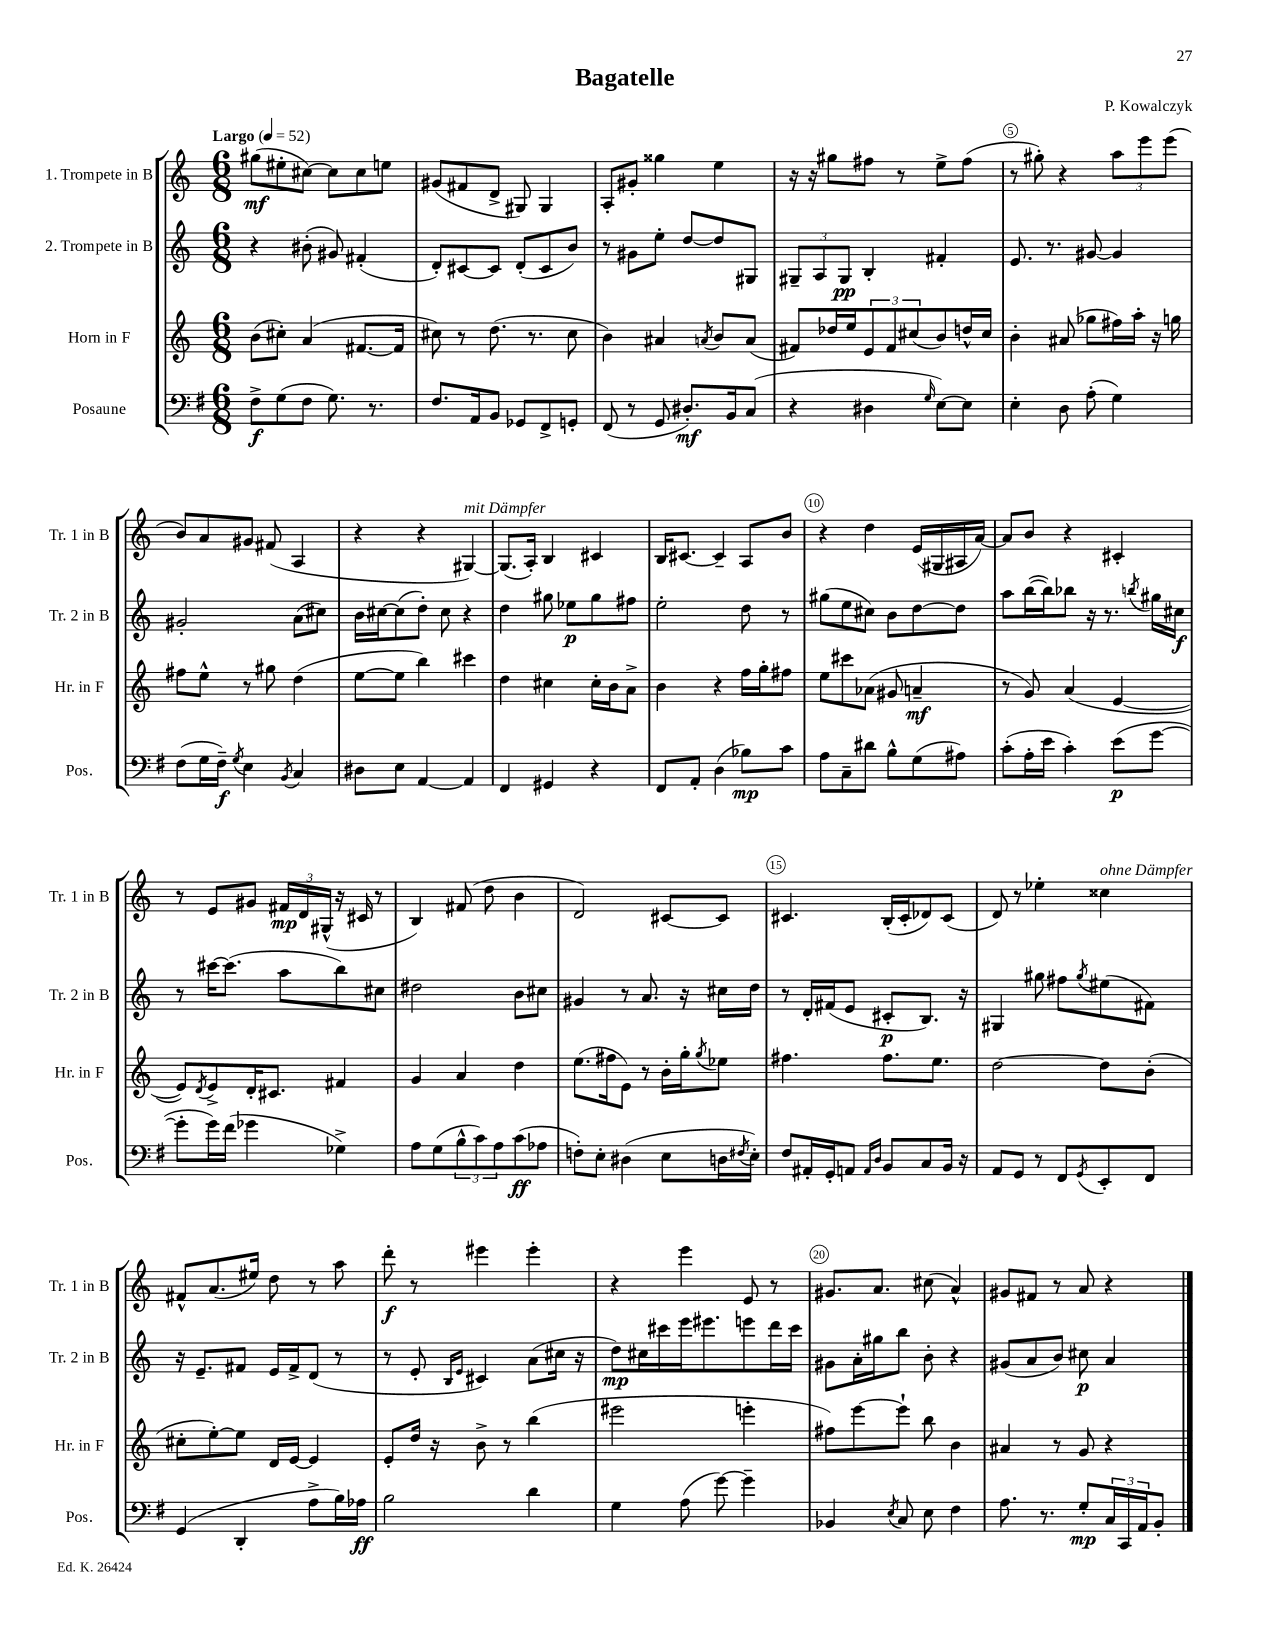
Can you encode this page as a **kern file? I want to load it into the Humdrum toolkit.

**kern	**dynam	**kern	**dynam	**kern	**dynam	**kern	**dynam
*part4	*part4	*part3	*part3	*part2	*part2	*part1	*part1
*staff4	*staff4	*staff3	*staff3	*staff2	*staff2	*staff1	*staff1
*I"Posaune	*	*I"Horn in F	*	*I"2. Trompete in B	*	*I"1. Trompete in B	*
*I'Pos.	*	*I'Hr. in F	*	*I'Tr. 2 in B	*	*I'Tr. 1 in B	*
*clefF4	*	*clefG2	*	*clefG2	*	*clefG2	*
*k[f#]	*	*k[]	*	*k[]	*	*k[]	*
*M6/8	*	*M6/8	*	*M6/8	*	*M6/8	*
*MM52	*	*MM52	*	*MM52	*	*MM52	*
=1	=1	=1	=1	=1	=1	=1	=1
!	!	!	!	!	!	!LO:TX:a:B:t=Largo	!
8F#^\L	f	(8b\L	.	4r	.	(8gg#X\L	mf
(8G\	.	8cc#X'\J)	.	.	.	8ee#X'\	.
8F#\J	.	(4a/	.	(8b#X'\	.	[8cc#X\J)	.
8.G\)	.	.	.	8g#X/)	.	8cc#\L]	.
.	.	[8.f#X/L	.	(4f#X'/	.	8cc#\	.
8.r	.	.	.	.	.	.	.
.	.	.	.	.	.	8een\J	.
.	.	16f#/Jk]	.	.	.	.	.
=2	=2	=2	=2	=2	=2	=2	=2
8.F#/L	.	8cc#X\)	.	8d'/L)	.	(8g#X/L	.
.	.	8r	.	[8c#X/	.	8f#X/	.
16AA/k	.	.	.	.	.	.	.
8BB/J	.	(8.dd\	.	8c#/J]	.	8d^/J	.
8GG-X/L	.	.	.	(8d'/L	.	8G#X/)	.
.	.	8.r	.	.	.	.	.
8FF#^/	.	.	.	8c#/	.	4G#/	.
8GGn'/J	.	8cc#\	.	8b/J)	.	.	.
=3	=3	=3	=3	=3	=3	=3	=3
(8FF#/	.	4b\)	.	8r	.	8A'/L	.
8r	.	.	.	8g#X\L	.	8g#X'/J	.
8GG/	.	4a#X/	.	8ee'\J	.	4gg##X\	.
8.D#X'/L)	mf	.	.	[8dd/L	.	.	.
.	.	8qan/	.	.	.	.	.
.	.	8b/L	.	8dd/]	.	4ee\	.
16BB/k	.	.	.	.	.	.	.
(8C/J	.	(8a/J	.	8G#X/J	.	.	.
=4	=4	=4	=4	=4	=4	=4	=4
4r	.	8f#X/L)	.	12G#X~/L	.	16r	.
.	.	.	.	.	.	16r	.
.	.	.	.	12A/	.	.	.
.	.	16dd-X/L	.	.	.	8gg#X\L	.
.	.	.	.	12G#/J	pp	.	.
.	.	16ee/J	.	.	.	.	.
4D#X\	.	12e/	.	4B'/	.	8ff#X\J	.
.	.	12f#/	.	.	.	.	.
.	.	.	.	.	.	8r	.
.	.	(12cc#X/	.	.	.	.	.
16qqG/	.	.	.	.	.	.	.
[8E\L)	.	8b/)	.	4f#X'/	.	8ee^\L	.
8E\J]	.	16ddn^^/L	.	.	.	(8ff#\J	.
.	.	16cc#/JJ	.	.	.	.	.
=5	=5	=5	=5	=5	=5	=5	=5
4E'\	.	4b'\	.	8.e/	.	8r	.
.	.	.	.	.	.	8gg#X'\)	.
.	.	.	.	8.r	.	.	.
8D\	.	(8a#X/	.	.	.	4r	.
(8A'\	.	8gg-X\L	.	[8g#X/	.	.	.
4G\)	.	16ff#X\L)	.	4g#/]	.	12aa\L	.
.	.	16aa'\JJ	.	.	.	.	.
.	.	.	.	.	.	12eee\	.
.	.	16r	.	.	.	.	.
.	.	.	.	.	.	(12eee\J	.
.	.	16ggn\	.	.	.	.	.
!!LO:LB:g=z
=6	=6	=6	=6	=6	=6	=6	=6
(8F#\L	.	8ff#X\L	.	2g#X'/	.	8b/L)	.
16G\L	.	8ee^^\J	.	.	.	8a/	.
16F#~\JJ)	f	.	.	.	.	.	.
8qG/	.	.	.	.	.	.	.
4E\	.	8r	.	.	.	8g#X/J	.
.	.	8gg#X\	.	.	.	(8f#X/	.
8qBB/	.	.	.	.	.	.	.
4C/	.	(4dd\	.	(8a\L	.	4A/	.
.	.	.	.	8cc#X\J)	.	.	.
=7	=7	=7	=7	=7	=7	=7	=7
8D#X\L	.	[8ee\L	.	16b\LL	.	4r	.
.	.	.	.	[16cc#X\J	.	.	.
8E\J	.	8ee\J]	.	(8cc#\]	.	.	.
[4AA/	.	4bb\)	.	8dd'\J)	.	4r	.
.	.	.	.	8cc#\	.	.	.
!	!	!	!	!	!	!LO:TX:a:i:t=mit Dämpfer	!
4AA/]	.	4ccc#X\	.	4r	.	[4G#X/)	.
=8	=8	=8	=8	=8	=8	=8	=8
4FF#/	.	4dd\	.	4dd\	.	(8.G#/L]	.
.	.	.	.	.	.	16A'/Jk)	.
4GG#X/	.	4cc#X\	.	8gg#X\	.	4B/	.
.	.	.	.	8ee-X\L	p	.	.
4r	.	16cc#'\LL	.	8gg#\	.	4c#X/	.
.	.	16b\J	.	.	.	.	.
.	.	8a^\J	.	8ff#X\J	.	.	.
=9	=9	=9	=9	=9	=9	=9	=9
8FF#/L	.	4b\	.	2ee'\	.	16B/KL	.
.	.	.	.	.	.	[8.c#X/J	.
8AA'/J	.	.	.	.	.	.	.
(4D\	.	4r	.	.	.	4c#~/]	.
8B-X\L)	mp	16ff\LL	.	8dd\	.	8A/L	.
.	.	16gg'\J	.	.	.	.	.
8c\J	.	8ff#X\J	.	8r	.	8b/J	.
=10	=10	=10	=10	=10	=10	=10	=10
8A\L	.	8ee\L	.	(8gg#X\L	.	4r	.
8C~\	.	8ccc#X\	.	8ee\	.	.	.
8d#X\J	.	(8a-X\J	.	8cc#X\J)	.	4dd\	.
8B^^\L	.	8g#X/	.	8b\L	.	.	.
(8G\	.	4an~/	mf	[8dd\	.	(16e/LL	.
.	.	.	.	.	.	16G#X/	.
8A#X\J)	.	.	.	8dd\J]	.	16A#X/	.
.	.	.	.	.	.	[16a/JJ)	.
=11	=11	=11	=11	=11	=11	=11	=11
(8c'\L	.	8r	.	8aa\L	.	8a/L]	.
16A'\L	.	8g/)	.	([16bb\L	.	8b/J	.
16e\JJ	.	.	.	16bb\J])	.	.	.
4c'\)	.	(4a/	.	8bb-X\J	.	4r	.
.	.	.	.	16r	.	.	.
.	.	.	.	8.r	.	.	.
(8e\L	p	[4e/	.	.	.	4c#X'/	.
.	.	.	.	8qbbn/	.	.	.
[8g\J	.	.	.	16gg#X\LL	.	.	.
.	.	.	.	16cc#X\JJ	f	.	.
!!LO:LB:g=z
=12	=12	=12	=12	=12	=12	=12	=12
8g'\L]	.	8e/L])	.	8r	.	8r	.
.	.	8qd/	.	.	.	.	.
16g\L)	.	8e^/	.	[16ccc#X\KL	.	8e/L	.
(16f#\JJ	.	.	.	(8.ccc#\J]	.	.	.
4g-X\	.	16d'/K	.	.	.	8g#X/J	.
.	.	8.c#X/J	.	.	.	.	.
.	.	.	.	8aa\L	.	24f#X/LL	mp
.	.	.	.	.	.	24d/	.
.	.	.	.	.	.	(24G#X^^/JJ	.
4G-X^\)	.	4f#X/	.	8bb\)	.	16r	.
.	.	.	.	.	.	16c#X/	.
.	.	.	.	8cc#X\J	.	8r	.
=13	=13	=13	=13	=13	=13	=13	=13
8A\L	.	4g/	.	2dd#X\	.	4B/)	.
(8G\	.	.	.	.	.	.	.
12B^^\	.	4a/	.	.	.	(8f#X/	.
12c\)	.	.	.	.	.	.	.
.	.	.	.	.	.	8dd\	.
12A\	.	.	.	.	.	.	.
(8c\	ff	4dd\	.	8b\L	.	4b\	.
8A-X\J	.	.	.	8cc#X\J	.	.	.
=14	=14	=14	=14	=14	=14	=14	=14
8Fn'\L)	.	(8.ee\L	.	4g#X/	.	2d/)	.
8E'\J	.	.	.	.	.	.	.
.	.	16ff#X\k	.	.	.	.	.
(4D#X\	.	8e\J)	.	8r	.	.	.
.	.	8r	.	8.a/	.	.	.
8E\L	.	16b'\LL	.	.	.	[8c#X/L	.
.	.	16gg'\J	.	16r	.	.	.
.	.	8qgg/	.	.	.	.	.
16Dn\L	.	8ee-X\J	.	16cc#X\LL	.	8c#/J]	.
8qF#X/	.	.	.	.	.	.	.
16E'\JJ)	.	.	.	16dd\JJ	.	.	.
=15	=15	=15	=15	=15	=15	=15	=15
8F#/L	.	4.ff#X\	.	8r	.	4.c#X/	.
16AA#X'/L	.	.	.	16d'/LL	.	.	.
16GG'/J	.	.	.	(16f#X/J	.	.	.
8AAn/J	.	.	.	8e/J	.	.	.
16qqAA/LL	.	.	.	.	.	.	.
16qqD/JJ	.	.	.	.	.	.	.
8BB/L	.	8.ff#\L	.	8c#X'/L	p	(16B'/LL	.
.	.	.	.	.	.	16c#'/J	.
8C/	.	.	.	8.B/J)	.	8d-X/)	.
.	.	8.ee\J	.	.	.	.	.
16BB/Jk	.	.	.	.	.	(8c#/J	.
16r	.	.	.	16r	.	.	.
=16	=16	=16	=16	=16	=16	=16	=16
8AA/L	.	[2dd\	.	4G#X/	.	8d/)	.
8GG/J	.	.	.	.	.	8r	.
8r	.	.	.	8gg#X\	.	4ee-X'\	.
8FF#/L	.	.	.	8ff#X\L	.	.	.
8qGG/	.	.	.	8qgg#/	.	.	.
!	!	!	!	!	!	!LO:TX:a:i:t=ohne Dämpfer	!
8EE'/	.	8dd\L]	.	(8ee#X\	.	4cc##X\	.
8FF#/J	.	(8b'\J	.	8f#X\J)	.	.	.
!!LO:LB:g=z
=17	=17	=17	=17	=17	=17	=17	=17
(4GG/	.	8cc#X'\L	.	16r	.	8f#X^^/L	.
.	.	.	.	8.e~/L	.	.	.
.	.	[8ee'\)	.	.	.	(8.a/	.
4DD'/	.	8ee\J]	.	8f#X/J	.	.	.
.	.	.	.	.	.	16ee#X/Jk)	.
.	.	16d/LL	.	16e/LL	.	8dd\	.
.	.	[16e/JJ	.	16f#^/J	.	.	.
8A^\L	.	4e/]	.	(8d/J	.	8r	.
16B\L)	.	.	.	8r	.	8aa\	.
16A-X\JJ	ff	.	.	.	.	.	.
=18	=18	=18	=18	=18	=18	=18	=18
2B\	.	8e'/L	.	8r	.	8ddd'\	f
.	.	16dd/Jk	.	8e'/	.	8r	.
.	.	16r	.	.	.	.	.
.	.	.	.	16qqB/LL	.	.	.
.	.	.	.	16qqe/JJ	.	.	.
.	.	8b^\	.	4c#X/)	.	4eee#X\	.
.	.	8r	.	.	.	.	.
4d\	.	(4bb\	.	(8a\L	.	4eee#'\	.
.	.	.	.	16cc#X\Jk	.	.	.
.	.	.	.	16r	.	.	.
=19	=19	=19	=19	=19	=19	=19	=19
4G\	.	2eee#X\	.	8dd\L)	mp	4r	.
.	.	.	.	16cc#X\L	.	.	.
.	.	.	.	16ccc#X\	.	.	.
(8A\	.	.	.	16eee\J	.	4eee\	.
.	.	.	.	8.eee#X\	.	.	.
[8g\)	.	.	.	.	.	.	.
4g~\]	.	4eeen'\	.	8eeen\	.	8e/	.
.	.	.	.	16ddd\L	.	8r	.
.	.	.	.	16ccc#\JJ	.	.	.
=20	=20	=20	=20	=20	=20	=20	=20
4BB-X/	.	8ff#X\L)	.	8g#X\L	.	8.g#X/L	.
.	.	[8eee\	.	16a'\L	.	.	.
.	.	.	.	16gg#X\J	.	8.a/J	.
8qE/	.	.	.	.	.	.	.
8C/	.	8eee`\J]	.	8bb\J	.	.	.
8E\	.	8bb\	.	8b'\	.	(8cc#X\	.
4F#\	.	4b\	.	4r	.	4a^^/)	.
=21	=21	=21	=21	=21	=21	=21	=21
8.A\	.	4a#X/	.	(8g#X/L	.	8g#X/L	.
.	.	.	.	8a/	.	8f#X/J	.
8.r	.	.	.	.	.	.	.
.	.	8r	.	8b/J)	.	8r	.
8G'/L	mp	8g/	.	8cc#X\	p	8a/	.
24C/L	.	4r	.	4a/	.	4r	.
24CC/	.	.	.	.	.	.	.
24AA/J	.	.	.	.	.	.	.
8BB'/J	.	.	.	.	.	.	.
==	==	==	==	==	==	==	==
*-	*-	*-	*-	*-	*-	*-	*-
